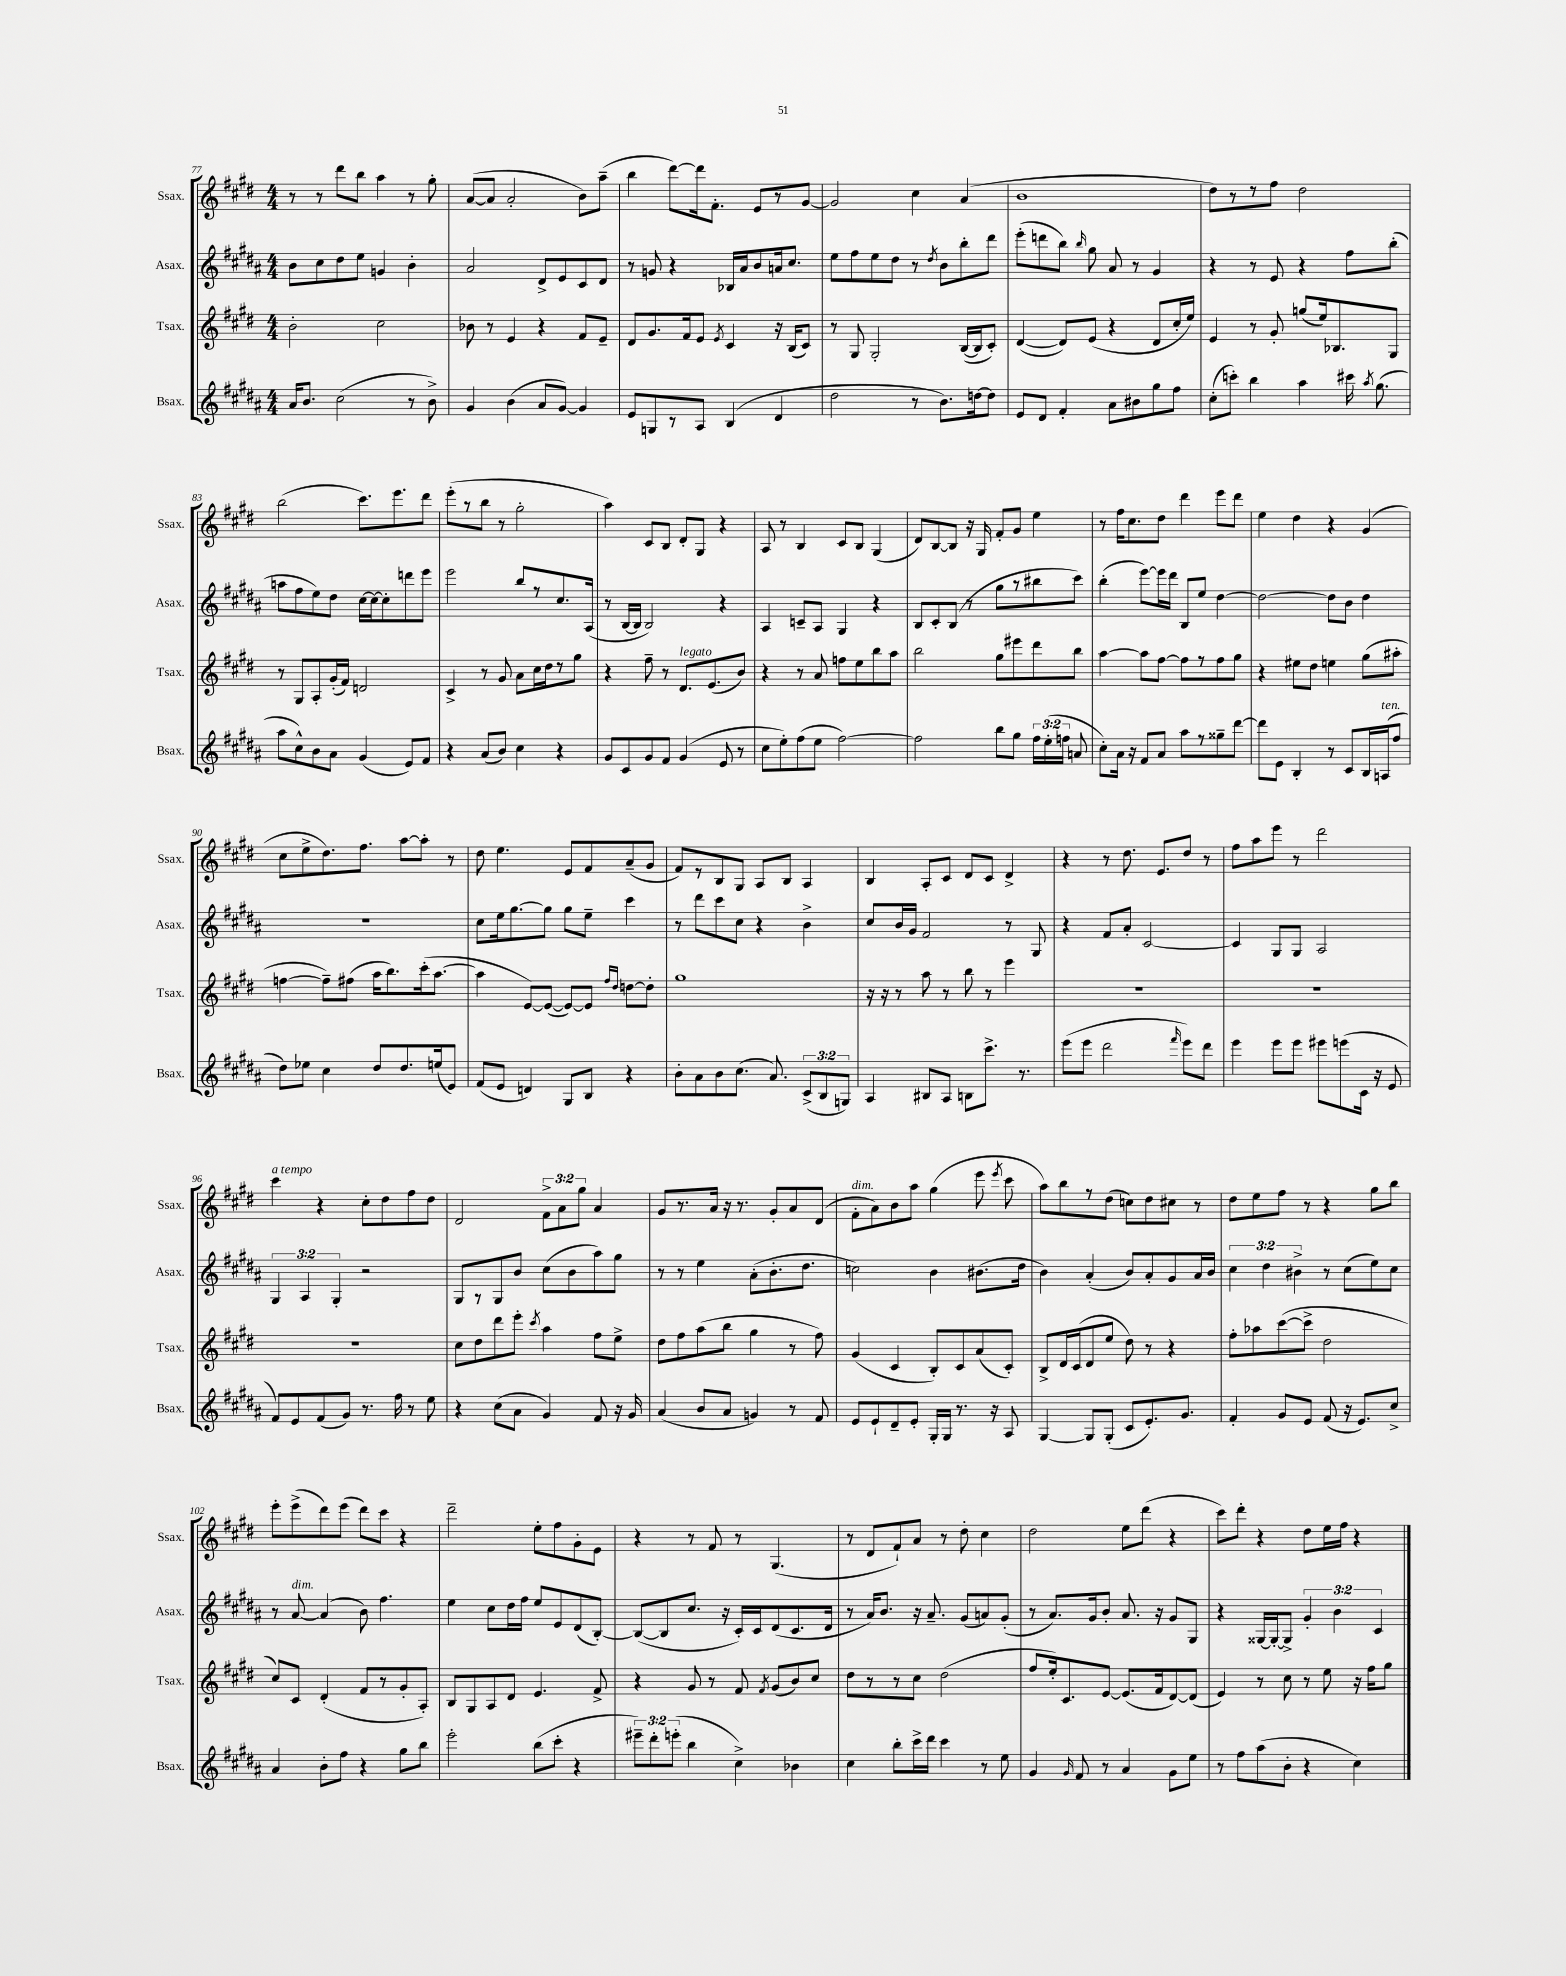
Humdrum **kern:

**kern	**kern	**kern	**kern
*staff4	*staff3	*staff2	*staff1
*clefG2	*clefG2	*clefG2	*clefG2
*k[f#c#g#d#a#]	*k[f#c#g#d#]	*k[f#c#g#d#a#]	*k[f#c#g#d#]
*M4/4	*M4/4	*M4/4	*M4/4
16a#	2b'	8b	8r
8.b	.	.	.
.	.	8cc#	8r
(2cc#	.	8dd#	8ddd#
.	.	8ee	8bb
.	2cc#	4g	4aa
8r	.	4b'	8r
8b^)	.	.	8gg#'
=	=	=	=
4g#	8b-	2a#	([8a
.	8r	.	8a]
(4b	4e	.	2a'
8a#	4r	8d#^	.
[8g#)	.	8e	.
4g#]	8f#	8c#	8b)
.	8e~	8d#	(8aa~
=	=	=	=
8e	8d#	8r	4bb
8G	8.g#	8g	.
8r	.	4r	[8ddd#)
.	16f#	.	.
8A#	8e	.	16ddd#]
.	.	.	8.f#'
.	8qe	.	.
(4B	4c#	16B-	.
.	.	16a#	.
.	.	8b	8e
4d#	16r	16a	8r
.	(16B	8.cc#	.
.	8c#)	.	[8g#
=	=	=	=
2dd#	8r	8ee	2g#]
.	8G#	8ff#	.
.	2G#'	8ee	.
.	.	8dd#	.
8r	.	8r	4cc#
.	.	8qdd#	.
8.b)	.	8b	.
.	([16B	8bb'	(4a
[16dd	16B]	.	.
8dd]	8c#')	8ddd#	.
=	=	=	=
8e	([4d#	(8eee'	1b
8d#	.	8ddd	.
4f#'	8d#])	8bb)	.
.	.	16qqbb	.
.	(8e	8gg#	.
8a#	4r	8a#	.
8b#	.	8r	.
8gg#	8d#	4g#	.
8ff#	16cc#'	.	.
.	16ee)	.	.
=	=	=	=
(8cc#'	4e	4r	8dd#)
8ccc')	.	.	8r
4bb	8r	8r	8r
.	8g#'	8e	8ff#
4aa#	(8gg	4r	2dd#
.	16ee)	.	.
.	8.B-	.	.
16ccc#	.	8ff#	.
8qaa#	.	.	.
(8.gg#	.	.	.
.	8G#	(8bb'	.
=	=	=	=
8aa#	8r	8aa	(2bb
8cc#^^)	8G#	8ff#	.
8b	8A'	8ee)	.
8a#	(16g#'	8dd#	.
.	16f#)	.	.
(4g#	2d	[16cc#	8.ccc#)
.	.	16cc#_	.
.	.	8cc#']	.
.	.	.	8.eee
8e)	.	8ddd	.
8f#	.	8eee	8ddd#
=	=	=	=
4r	4c#^	2eee	(8eee'
.	.	.	8r
(8a#	8r	.	8bb
8b)	8g#	.	8r
4cc#	8a	8bb	2gg#'
.	16cc#	8r	.
.	16dd#	.	.
4r	8r	8.cc#	.
.	8gg#	.	.
.	.	(16A#	.
=	=	=	=
8g#	4r	8r	4aa)
8c#	.	[16B	.
.	.	16B]	.
8g#	8ff#~	2B)	8c#
8f#	8r	.	8B
(4g#	8.d#	.	8d#'
.	.	.	8G#
.	(8.e	.	.
8e	.	4r	4r
8r	8b)	.	.
=	=	=	=
8cc#	4r	4A#	8A
8ee')	.	.	8r
(8ff#	8r	8c~	4B
8ee	8a	8A#	.
[2ff#)	8ff	4G#	8c#
.	8ee	.	8B
.	8bb	4r	(4G#
.	8aa	.	.
=	=	=	=
2ff#]	2bb	8B	8d#)
.	.	8c#'	[8B
.	.	(8B	8B]
.	.	8r	16r
.	.	.	16G#
8bb	8gg#	8gg#	8f#'
8gg#	8eee#	8r	8g#
24ff#	8ddd#	8bb#	4ee
(24ee'	.	.	.
24ff	.	.	.
8a	8bb	8ccc#)	.
=	=	=	=
8cc#')	[4aa	(4bb'	8r
16a#	.	.	16ff#
16r	.	.	8.cc#
8f#	8aa]	[8eee)	.
8a#	[8ff#	16eee]	8dd#
.	.	16ddd#	.
8aa#	8ff#]	8B	4ddd#
8r	8r	8ee	.
8gg##~	8ff#	[4dd#	8eee
[8ddd#	8gg#	.	8ddd#
=	=	=	=
8ddd#]	4r	2dd#_	4ee
8e	.	.	.
4B'	8ee#	.	4dd#
.	8dd#	.	.
8r	4ee	8dd#]	4r
8c#	.	8b	.
16B	(8gg#	4dd#	(4g#
(16A	.	.	.
8ff#	8aa#'	.	.
=	=	=	=
8dd#)	[4ff	1r	8cc#
8ee-	.	.	8ee^
4cc#	8ff~])	.	8.dd#)
.	(8ff#	.	.
.	.	.	8.ff#
8dd#	16aa	.	.
.	8.bb)	.	.
8.dd#	.	.	[8aa
.	(16ccc#'	.	8aa']
(16ee	[8.aa	.	.
8e)	.	.	8r
=	=	=	=
(8f#	4aa]	8cc#	8dd#
8e	.	16ee	4.ee
.	.	[8.gg#	.
4d)	[8e)	.	.
.	(8e_	8gg#]	.
8G#	8e_)	8gg#	8e
8B	8e]	8ee~	8f#
.	16qqff#	.	.
.	16qqdd#	.	.
4r	[8dd	4ccc#	(8a~
.	8dd']	.	8g#
=	=	=	=
8b'	1gg#	8r	8f#)
8a#	.	8ddd#	8r
8b	.	8ccc#	8B
(8.cc#	.	8cc#	8G#
.	.	4r	8A
8.a#)	.	.	.
.	.	.	8B
(12c#^	.	4b^	4A
12B	.	.	.
12G)	.	.	.
=	=	=	=
4A#	16r	8cc#	4B
.	16r	.	.
.	8r	16b	.
.	.	16g#	.
8B#	8aa	2f#	8A'
8A#	8r	.	8c#
8B	8bb	.	8d#
8.ccc#^	8r	.	8c#
.	4eee	8r	4d#^
8.r	.	.	.
.	.	8G#	.
=	=	=	=
(8eee	1r	4r	4r
8eee	.	.	.
2ddd#	.	8f#	8r
.	.	8a#'	8.dd#
.	.	[2c#	.
.	.	.	8.e
16qqfff#	.	.	.
8eee)	.	.	8dd#
8ddd#	.	.	8r
=	=	=	=
4eee	1r	4c#]	8ff#
.	.	.	8aa
8eee	.	8G#	8eee
8eee	.	8G#	8r
8eee#	.	2A#	2ddd#
(8eee	.	.	.
16c#	.	.	.
16r	.	.	.
8e	.	.	.
=	=	=	=
8f#)	1r	6G#	4ccc#
8e	.	.	.
.	.	6A#	.
(8f#	.	.	4r
.	.	6G#'	.
8g#)	.	.	.
8.r	.	2r	8cc#'
.	.	.	8dd#
16ff#	.	.	.
8r	.	.	8ff#
8ee	.	.	8dd#
=	=	=	=
4r	8cc#	8G#	2d#
.	8dd#	8r	.
(8cc#	8ddd#	8G#	.
8a#	8eee'	8b	.
.	8qccc#	.	.
4g#)	4aa	(8cc#	12f#^
.	.	.	12a
.	.	8b	.
.	.	.	12gg#
8f#	8ff#	8aa#)	4a
16r	8ee^	8gg#	.
16g#	.	.	.
=	=	=	=
(4a#	8dd#	8r	8g#
.	8ff#	8r	8.r
8b	(8aa	4ee	.
.	.	.	16a
8a#	8bb	.	16r
.	.	.	8.r
4g)	4gg#	(8a#'	.
.	.	8.b'	8g#'
8r	8r	.	8a
.	.	8.dd#	.
8f#	8ff#)	.	(8d#
=	=	=	=
8e	(4g#	2cc)	8f#'
8e`	.	.	8a)
8d#~	4c#	.	8b
8e'	.	.	8aa
16G#'	8B')	4b	(4gg#
16G#	.	.	.
8.r	8c#	.	.
.	(8a	(8.b#	8eee
16r	.	.	.
.	.	.	8qeee
8A#	8c#')	.	8ccc#
.	.	16dd#	.
=	=	=	=
[4G#	8B^	4b)	8aa)
.	16d#	.	8bb
.	(16c#	.	.
8G#]	8d#	(4a#'	8r
(8G#'	8ee	.	(8dd#
8c#	8dd#)	8b)	8cc)
8.e')	8r	8a#'	8dd#
.	4r	8g#	8cc#
8.g#	.	.	.
.	.	16a#	8r
.	.	16b	.
=	=	=	=
4f#'	8ff#'	6cc#	8dd#
.	8aa-	.	8ee
.	.	6dd#	.
8g#	([8ccc#	.	8ff#
.	.	6b#^	.
8e	8ccc#^]	.	8r
(8f#	2dd#	8r	4r
16r	.	(8cc#	.
8.e)	.	.	.
.	.	8ee)	8gg#
8cc#^	.	8cc#	8bb
=	=	=	=
4a#	8cc#)	8r	8eee'
.	8c#	[8a#	(8eee^
8b'	(4d#'	(4a#]	8ddd#)
8ff#	.	.	(8eee
4r	8f#	8b)	8ddd#)
.	8r	4.ff#	8ccc#
8gg#	8g#'	.	4r
8bb	8A')	.	.
=	=	=	=
2eee'	8B	4ee	2ddd#~
.	8G#	.	.
.	8A	8cc#	.
.	8d#	16dd#	.
.	.	16ff#	.
(8bb	4.e	8ee	8ee'
8ccc#'	.	8e	8ff#
4r	.	(8d#	8g#'
.	8f#^	[8B')	8e
=	=	=	=
12eee#~)	4r	(8B_	4r
12ddd#'	.	.	.
.	.	8B]	.
(12eee'	.	.	.
4bb	8g#	8.cc#	8r
.	8r	.	8f#
.	.	16r	.
4cc#^)	8f#	16c#')	8r
.	.	16c#	.
.	8qf#	.	.
.	(8g#	(8d#	(4.G#
4b-	8b)	8.c#	.
.	8cc#	.	.
.	.	16d#	.
=	=	=	=
4cc#	8dd#	8r	8r
.	8r	16a#)	8d#
.	.	8.b	.
8bb'	8r	.	8f#`)
16ccc#^	8cc#	16r	8a
16ddd#	.	8.a#~	.
4ccc#	(2dd#	.	8r
.	.	(8g#	8dd#'
8r	.	8a)	4cc#
8ee	.	(8g#'	.
=	=	=	=
4g#	8ff#	8r	2dd#
.	16ee')	8.a#)	.
.	8.c#	.	.
16qqg#	.	.	.
8f#	.	.	.
.	.	16g#	.
8r	[8e	8b'	.
4a#	(8.e]	8.a#	8ee
.	.	.	(8ddd#
.	16f#	16r	.
8g#	[8d#)	8g#	4r
8ee	(8d#]	8G#	.
=	=	=	=
8r	4e)	4r	8ccc#)
8ff#	.	.	8ddd#'
(8aa#	8r	[16G##	4r
.	.	16G##'_	.
8b'	8cc#	8G##^]	.
4r	8r	6g#'	8dd#
.	8ee	.	16ee
.	.	6b	.
.	.	.	16ff#
4cc#)	16r	.	4r
.	16ff#	.	.
.	.	6c#	.
.	8gg#	.	.
==	==	==	==
*-	*-	*-	*-
